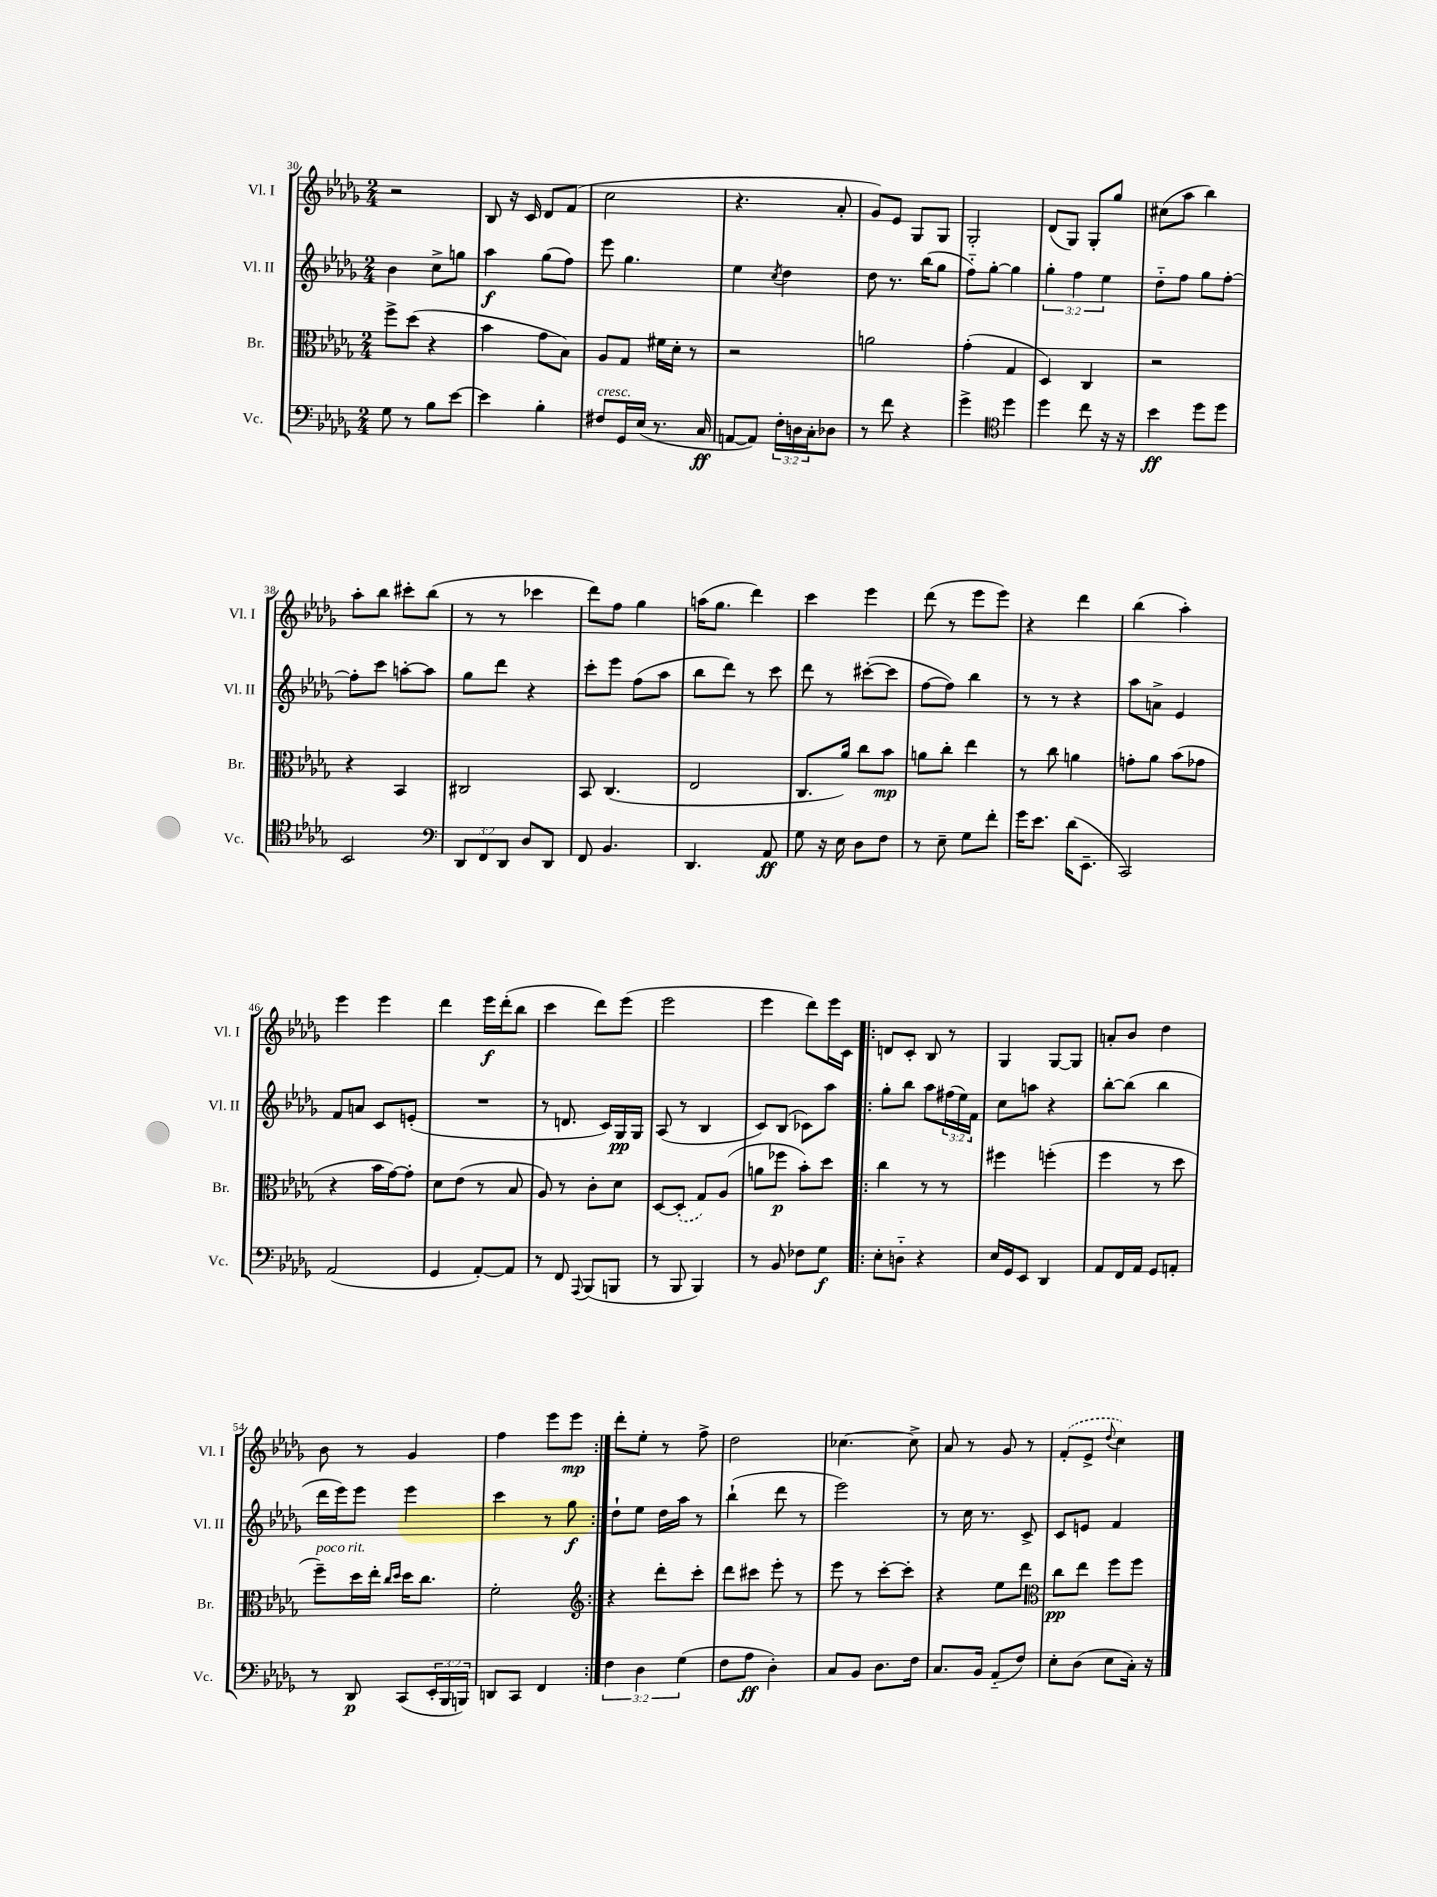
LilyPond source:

<<
\new StaffGroup <<
\new Staff = "s0" \with { instrumentName = "Vl. I" shortInstrumentName = "Vl. I" } {
    \clef treble \key des \major \numericTimeSignature \time 2/4
    r2 |
    bes8 r16 c'16 des'8 f'8( |
    c''2 |
    r4. aes'8-. |
    ges'8) ees'8 ges8 ges8 |
    ges2-. |
    des'8( ges8) ges8-. ges''8 |
    cis''8( aes''8 bes''4) |
    aes''8-. bes''8 cis'''8-. bes''8( |
    r8 r8 ces'''4 |
    des'''8) f''8 ges''4 |
    a''16( ges''8. des'''4) |
    c'''4 ees'''4 |
    des'''8( r8 ees'''8 ees'''8) |
    r4 des'''4 |
    bes''4( aes''4-.) |
    ees'''4 ees'''4 |
    des'''4 ees'''16\f des'''16-.( bes''8 |
    c'''4 des'''8) ees'''8( |
    ees'''2 |
    ees'''4 des'''8) ees'''16 c'16 |
    \repeat volta 2 { d'8 c'8-. bes8 r8 |
    ges4 ges8~ ges8 |
    a'8-. bes'8 des''4 |
    bes'8 r8 ges'4 |
    f''4 ees'''8 ees'''8\mp | }
    des'''8-. ees''8-. r8 f''8-> |
    des''2 |
    ces''4.~ ces''8-> |
    aes'8 r8 ges'8 r8 |
    \once \slurDashed f'8-.( ees'8-> \appoggiatura { des''8 } c''4) \bar "|." |
}
\new Staff = "s1" \with { instrumentName = "Vl. II" shortInstrumentName = "Vl. II" } {
    \clef treble \key des \major \numericTimeSignature \time 2/4 \override Staff.TupletNumber.text = #tuplet-number::calc-fraction-text
    bes'4 c''8-> g''8 |
    aes''4\f ges''8( f''8) |
    ees'''8 ges''4. |
    ees''4 \acciaccatura { c''8 } des''4 |
    des''8 r8. bes''16( ges''8 |
    f''8-_) ges''8~-. ges''4 |
    \tuplet 3/2 { ges''4-. f''4 ees''4 } |
    des''8-_ f''8 ges''8 f''8~-. |
    f''8-. c'''8 a''8~-. a''8 |
    ges''8 des'''8 r4 |
    c'''8-. ees'''8 f''8( aes''8 |
    bes''8 des'''8) r8 c'''8 |
    des'''8 r8 cis'''8~-.( cis'''8 |
    f''8~ f''8) bes''4 |
    r8 r8 r4 |
    aes''8 a'8-> ees'4 |
    f'8 a'8 c'8 e'8-.( |
    R2 |
    r8 d'8. c'16) ges16\pp ges16 |
    aes8( r8 bes4 |
    c'8) bes8( ces'8) aes''8 |
    \repeat volta 2 { ges''8-. bes''8 aes''8 \tuplet 3/2 { fis''16( ees''16) f'16 } |
    c''8 a''8 r4 |
    bes''8~-. bes''8( bes''4 |
    des'''16 ees'''16) ees'''8 ees'''4 |
    c'''4 r8 ges''8\f | }
    des''8-! ees''8 des''16 aes''16 r8 |
    bes''4-!( des'''8 r8 |
    ees'''2) |
    r8 c''16 r8. c'8-> |
    c'8 e'8 f'4 \bar "|." |
}
\new Staff = "s2" \with { instrumentName = "Br." shortInstrumentName = "Br." } {
    \clef alto \key des \major \numericTimeSignature \time 2/4
    f''8-> des''8( r4 |
    bes'4 ges'8 bes8) |
    aes8 ges8 fis'16 des'16-. r8 |
    r2 |
    a'2 |
    ges'4-.( ges4 |
    des4) c4 |
    r2 |
    r4 bes,4 |
    cis2 |
    bes,8 c4.( |
    ees2 |
    c8. aes'16) c''8 bes'8\mp |
    a'8 c''8-. ees''4 |
    r8 c''8 a'4 |
    g'8-. aes'8 bes'8( ges'8 |
    r4 bes'16 ges'16~) ges'8-. |
    des'8 ees'8( r8 bes8 |
    aes8) r8 c'8-. des'8 |
    des8~ \once \slurDashed des8-.( ges8) aes8( |
    a'8 fes''8\p bes'8-.) des''8 |
    \repeat volta 2 { c''4 r8 r8 |
    fis''4 f''4-.( |
    f''4 r8 des''8 |
    f''8--^\markup { \italic "poco rit." }) des''16 ees''16-. \grace { c''16 des''16 } des''16 c''8. |
    f'2-. | }
    \clef treble r4 des'''8-. c'''8-. |
    des'''8 cis'''8 ees'''8-. r8 |
    ees'''8 r8 c'''8~-. c'''8-. |
    r4 ees''8 des'''8 |
    \clef alto c''8\pp ees''8 f''8 f''8 \bar "|." |
}
\new Staff = "s3" \with { instrumentName = "Vc." shortInstrumentName = "Vc." } {
    \clef bass \key des \major \numericTimeSignature \time 2/4 \override Staff.TupletNumber.text = #tuplet-number::calc-fraction-text
    ges8 r8 bes8 ees'8~ |
    ees'4 bes4-. |
    fis8^\markup { \italic "cresc." } ges,16 ees16( r8. c16\ff |
    a,8~ a,8) \tuplet 3/2 { f16-. d16 c16-. } des8 |
    r8 f'8 r4 |
    ges'4-> \clef tenor des''4 |
    des''4 c''8 r16 r16 |
    bes'4\ff des''8 des''8 |
    bes,2 |
    \clef bass \tuplet 3/2 { des,8 f,8 des,8 } des8 des,8 |
    f,8 bes,4. |
    des,4. aes,8\ff |
    ges8 r16 ees16 des8 f8 |
    r8 ees8-- ges8 f'8-. |
    ges'16 ees'8. des'16( ees,8.-- |
    c,2) |
    aes,2( |
    ges,4 aes,8~-.) aes,8 |
    r8 f,8 \appoggiatura { aes,,8 } bes,,8( b,,8 |
    r8 bes,,8 bes,,4) |
    r8 bes,8 fes8 ges8\f |
    \repeat volta 2 { ees8-. d8-_ r4 |
    ees16 ges,16 ees,8 des,4 |
    aes,8 f,16 aes,16 ges,8 a,8-. |
    r8 des,8\p c,8( \tuplet 3/2 { ees,16-. bes,,16 b,,16) } |
    d,8 c,8 f,4 | }
    \tuplet 3/2 { f4 des4 ges4( } |
    f8 aes8\ff des4-.) |
    c8 bes,8 des8. f16 |
    c8. bes,16 aes,8-_( f8) |
    ees8-. des8( ees8 c16-.) r16 \bar "|." |
}
>>
>>
\layout { \context { \Score currentBarNumber = #30 } }
